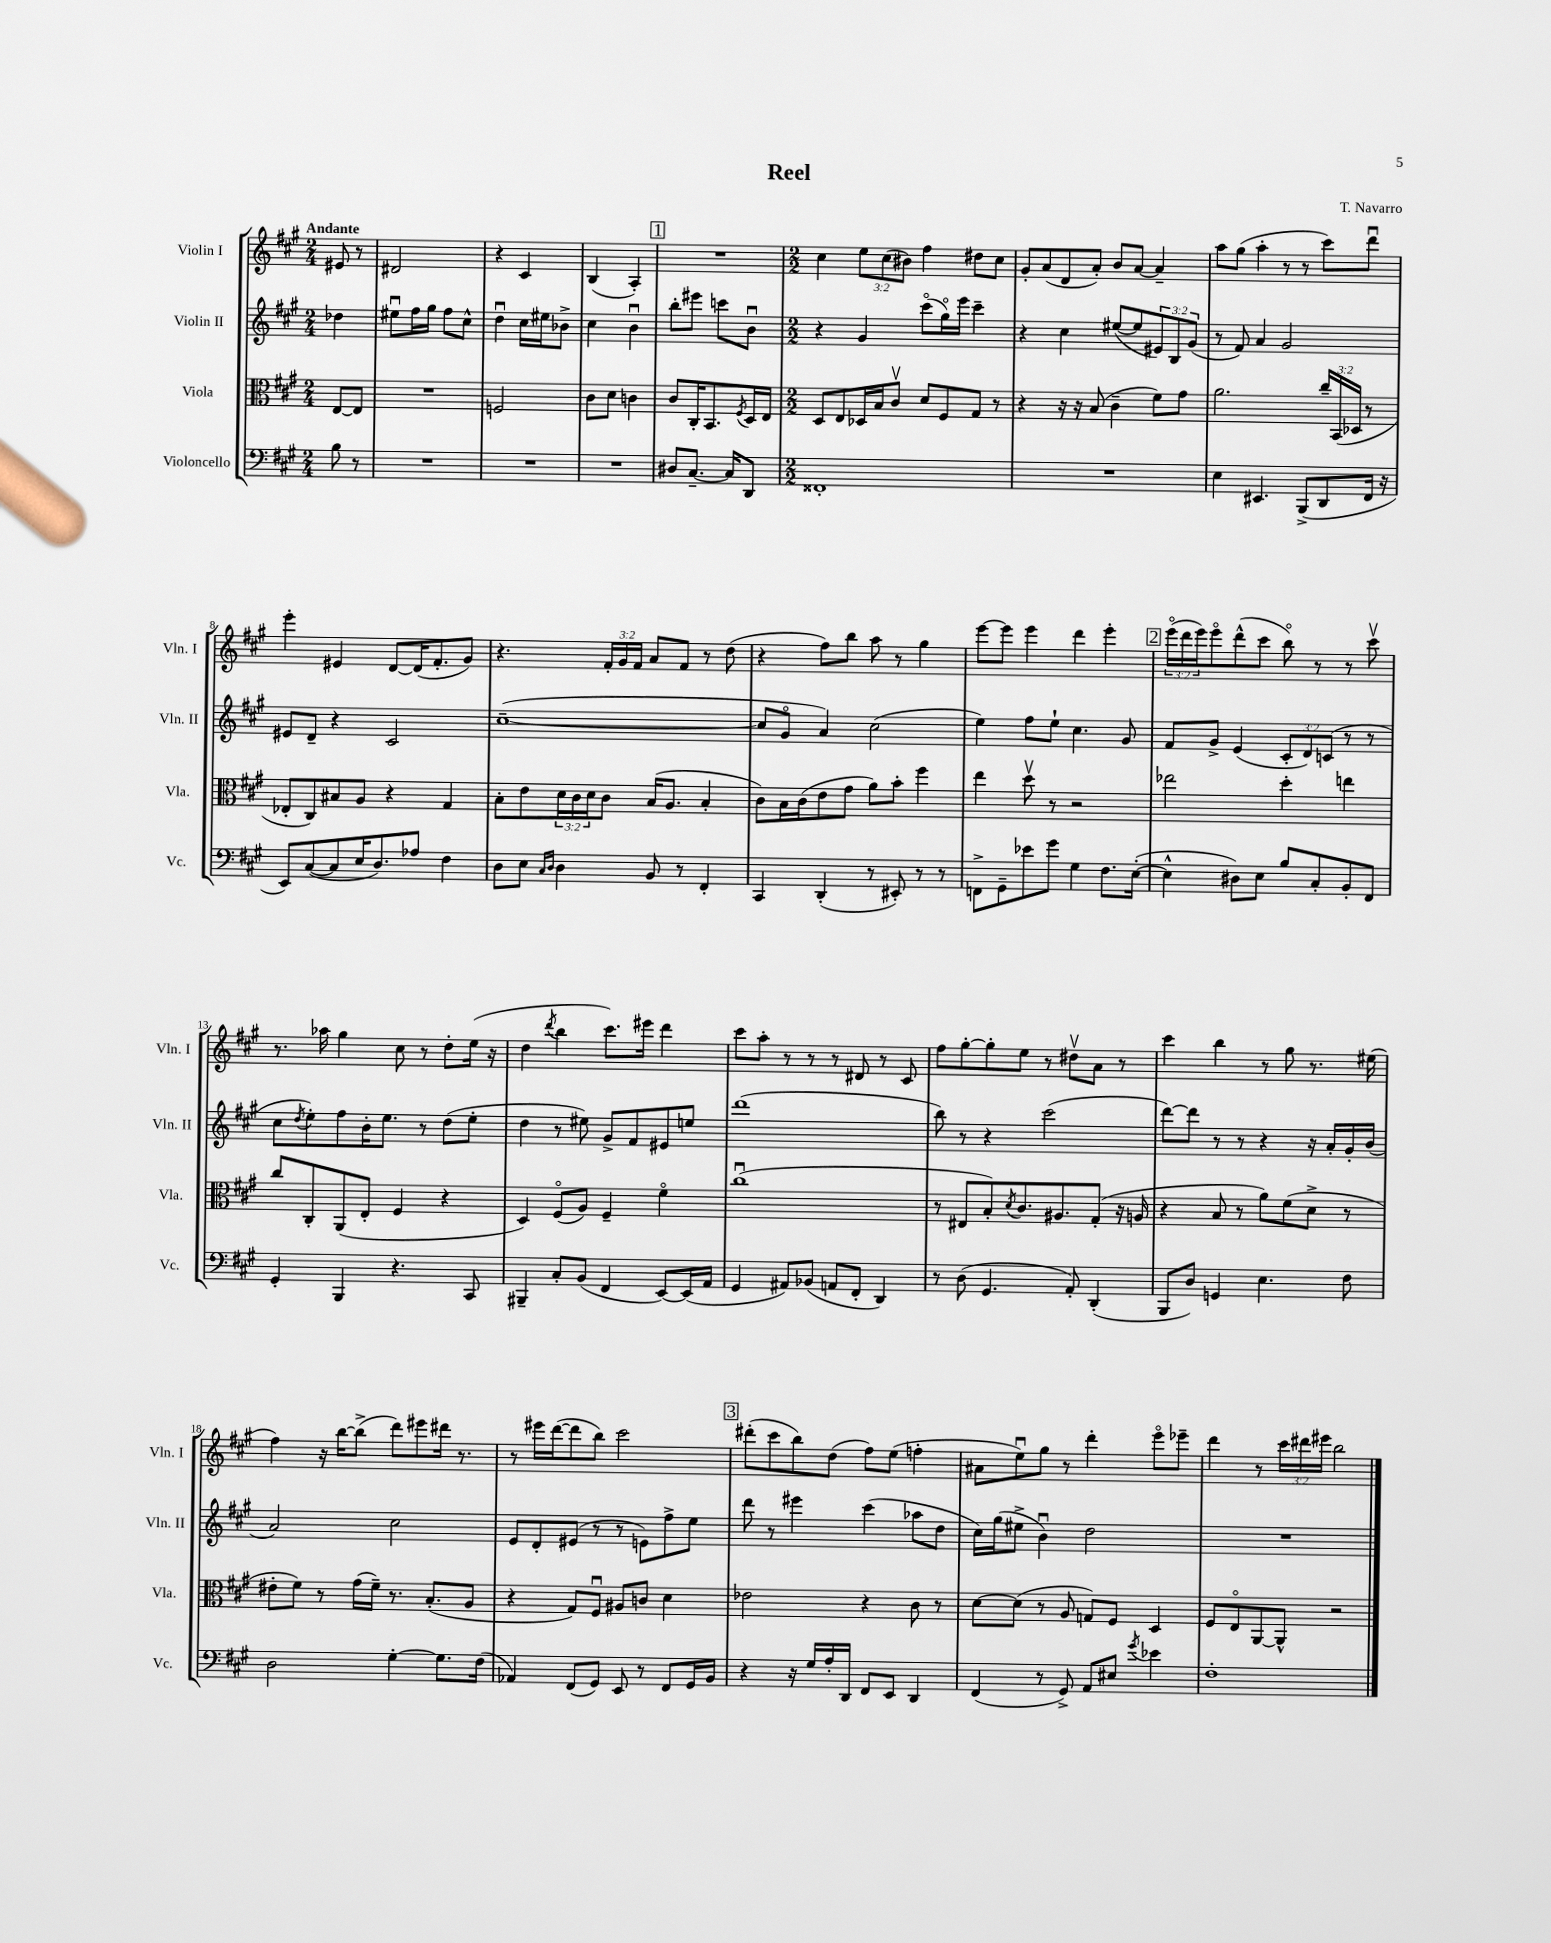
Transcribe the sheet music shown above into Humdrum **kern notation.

**kern	**kern	**kern	**kern
*part4	*part3	*part2	*part1
*staff4	*staff3	*staff2	*staff1
*I"Violoncello	*I"Viola	*I"Violin II	*I"Violin I
*I'Vc.	*I'Vla.	*I'Vln. II	*I'Vln. I
*clefF4	*clefC3	*clefG2	*clefG2
*k[f#c#g#]	*k[f#c#g#]	*k[f#c#g#]	*k[f#c#g#]
*M2/4	*M2/4	*M2/4	*M2/4
=	=	=	=
!	!	!	!LO:TX:a:B:t=Andante
8B\	[8E/L	4dd-X\	8e#X/
8r	8E/J]	.	8r
=1	=1	=1	=1
2r	2r	8ee#Xu\L	2d#X/
.	.	16ff#\L	.
.	.	16gg#\JJ	.
.	.	8ff#\L	.
.	.	8cc#^^\J	.
=2	=2	=2	=2
2r	2Fn/	4ddu\	4r
.	.	16cc#\LL	4c#/
.	.	16ee#X\J	.
.	.	8b-X^\J	.
=3	=3	=3	=3
2r	8c#\L	4cc#\	(4B/
.	8d\J	.	.
.	4cn\	4bu\	4A'/)
!!LO:REH:place=s1:t=1
=4	=4	=4	=4
8D#X/L	8c#/L	8bb'\L	2r
[8.C#~/J	16C#'/K	8eee#X\J	.
.	8.BB/	.	.
.	.	8cccn\L	.
16C#/KL]	.	.	.
.	8qF#/	.	.
8DD/J	16D/L	8bu\J	.
.	16E/JJ	.	.
=5	=5	=5	=5
*M2/2	*M2/2	*M2/2	*M2/2
1FF##X'	8D/L	4r	4cc#\
.	8E/	.	.
.	16D-X/L	4g#/	12ee\L
.	16B/J	.	.
.	.	.	(12cc#\
.	8c#v/J	.	.
.	.	.	12b#X\J)
.	8d/L	(8ccc#\L	4ff#\
.	8F#/	16gg#\L)	.
.	.	16eee\JJ	.
.	8G#/J	4ccc#~\	8dd#X\L
.	8r	.	8cc#\J
=6	=6	=6	=6
1r	4r	4r	8g#'/L
.	.	.	(8a/
.	16r	4cc#\	8d/
.	16r	.	.
.	(8B/	.	8a'/J)
.	4c#~\	([8ee#X/L	8b/L
.	.	8ee#/]	[8a/J
.	8f#\L)	12e#X/)	4a~/]
.	.	12B/	.
.	8g#\J	.	.
.	.	(12g#/J	.
=7	=7	=7	=7
4E\	2.a\	8r	8aa\L
.	.	8f#/)	(8gg#\J
4.EE#X/	.	4a/	4aa'\
.	.	2g#/	8r
(8BBB^/L	.	.	8r
8DD/	24cc#~/LL	.	8ccc#\L)
.	(24BB/	.	.
.	24D-X/JJ	.	.
16FF#/Jk	8r	.	8dddu\J
16r	.	.	.
!!LO:LB:g=z
=8	=8	=8	=8
8EE/L)	8E-X'/L	8e#X/L	4eee'\
([8C#/	8C#/)	8d~/J	.
8C#/]	8B#X/	4r	4e#X/
16E/K	8A/J	.	.
8.D/)	.	.	.
.	4r	2c#/	[8d/L
8A-X/J	.	.	(16d/K]
.	.	.	8.f#'/
4F#\	4G#/	.	.
.	.	.	8g#/J)
=9	=9	=9	=9
8D\L	8B'\L	([1cc#~	4.r
8E\J	8e\	.	.
16qqC#/LL	.	.	.
16qqD/JJ	.	.	.
4D\	24d\L	.	.
.	24c#\	.	.
.	24d\J	.	.
.	8c#\J	.	24f#'/LL
.	.	.	24g#/
.	.	.	24f#/JJ
8BB/	(16B/KL	.	8a/L
.	8.A/J	.	.
8r	.	.	8f#/J
4FF#'/	4B'/	.	8r
.	.	.	(8dd\
=10	=10	=10	=10
4CC#/	8c#\L)	8cc#/L]	4r
.	16B\L	8g#/J	.
.	(16c#\J	.	.
(4DD'/	8e\	4a/)	8ff#\L)
.	8g#\J	.	8bb\J
8r	8a\L)	(2cc#\	8aa\
8EE#X'/)	8b'\J	.	8r
8r	4ff#\	.	4gg#\
8r	.	.	.
=11	=11	=11	=11
8FFn^\L	4ee\	4ee\)	[8eee\L
8GG#~\	.	.	8eee\J]
8e-X\	8ddv\	8ff#\L	4eee\
8g#\J	8r	8ee`\J	.
4G#\	2r	4.cc#\	4ddd\
8.F#\L	.	.	4eee'\
.	.	8g#/	.
([16E'\Jk	.	.	.
!!LO:REH:place=s1:t=2
=12	=12	=12	=12
4E^^\]	2ee-X\	8f#/L	(24eee\LL
.	.	.	24ddd\
.	.	.	24eee\J)
.	.	8g#^/J	8eee\
8D#X\L)	.	(4e/	(8ddd^^\
8E\J	.	.	8ccc#\J
8B/L	4dd'\	12c#'/L	8bb\)
.	.	12d/)	.
8C#'/	.	.	8r
.	.	(12cn/J	.
8BB'/	4een\	8r	8r
8FF#/J	.	8r	8ccc#v\
!!LO:LB:g=z
=13	=13	=13	=13
4GG#'/	8cc#/L	8cc#\L	8.r
.	.	8qdd/	.
.	8C#'/	8ee'\)	.
.	.	.	16aa-X\
4BBB/	(8AA/	8ff#\	4gg#\
.	8E'/J	16b'\K	.
.	.	8.ee\J	.
4.r	4F#/	.	8cc#\
.	.	8r	8r
.	4r	(8dd\L	8dd'\L
8CC#/	.	8ee'\J	(16ee\Jk
.	.	.	16r
=14	=14	=14	=14
4BBB#X~/	4D/)	4dd\	4dd\
.	.	.	8qddd/
8C#'/L	(8F#/L	8r	4bb\
(8BB/J	8A/J)	8ee#X\)	.
4FF#/	4F#~/	8g#^/L	8.ccc#\L)
.	.	8f#/	.
.	.	.	16eee#X\Jk
[8EE/L)	4f#\	8e#X/	4ddd\
(16EE/L]	.	8een/J	.
16AA/JJ	.	.	.
=15	=15	=15	=15
4GG#/	(1cc#u	(1ddd	8ccc#\L
.	.	.	8aa'\J
8AA#X/L)	.	.	8r
(8BB-X/J	.	.	8r
8AAn/L	.	.	8r
8FF#'/J	.	.	8d#X/
4DD/)	.	.	8r
.	.	.	8c#/
=16	=16	=16	=16
8r	8r	8bb\)	8ff#\L
(8D\	8E#X/L	8r	[8gg#'\
4.GG#/	8B'/)	4r	8gg#'\]
.	8qd/	.	.
.	8.c#/	.	8ee\J
.	.	(2ccc#\	8r
.	8.A#X/	.	.
8AA'/)	.	.	8dd#Xv\L
(4DD'/	(8G#'/J	.	8a\J
.	16r	.	8r
.	16An/	.	.
=17	=17	=17	=17
8BBB/L	4r	[8ddd\L)	4ccc#\
8D/J)	.	8ddd\J]	.
4GGn/	8B/	8r	4bb\
.	8r	8r	.
4.E\	8a\L)	4r	8r
.	(8f#\	.	8gg#\
.	8d^\J	16r	8.r
.	.	16a'/LL	.
8F#\	8r	16g#'/	.
.	.	(16b/JJ	(16ee#X\
!!LO:LB:g=z
=18	=18	=18	=18
2D\	8e#X'\L	2a/)	4ff#\)
.	8f#\J)	.	.
.	8r	.	16r
.	.	.	[16bb\KL
.	(16g#\LL	.	(8bb^\J]
.	16f#~\JJ)	.	.
[4G#'\	8.r	2cc#\	8ddd\L)
.	.	.	8eee#X\
.	(8.B'/L	.	.
8.G#\L]	.	.	16ddd#X\Jk
.	.	.	8.r
.	8A/J	.	.
(16F#\Jk	.	.	.
=19	=19	=19	=19
4AA-X/)	4r	8e/L	8r
.	.	8d'/	16eee#X\LL
.	.	.	([16ddd\J
(8FF#/L	8G#/L)	(8e#X/J	8ddd\]
8GG#/J)	8F#u/J	8r	8bb\J)
8EE/	8A#X/L	8r	2ccc#\
8r	8cn/J	8en\L)	.
8FF#/L	4d\	8ff#^\	.
16GG#/L	.	8ee\J	.
16BB/JJ	.	.	.
!!LO:REH:place=s1:t=3
=20	=20	=20	=20
4r	2e-X\	8ddd\	(8ddd#X'\L
.	.	8r	8ccc#\
16r	.	4eee#X\	8bb\)
16G#/LL	.	.	.
16A'/	.	.	(8dd\J
16DD/JJ	.	.	.
8FF#/L	4r	(4ccc#\	8ff#\L)
8EE/J	.	.	(8ee\J
4DD/	8c#\	8aa-X\L	4ffn'\
.	8r	8dd\J	.
=21	=21	=21	=21
(4FF#/	[8d\L	16cc#\LL)	8a#X\L
.	.	(16gg#\J	.
.	(8d\J]	8ee#X^\J	8eeu\)
8r	8r	4bu\)	8gg#\J
8GG#^/)	8A/	.	8r
8AA/L	8Gn/L)	2dd\	4ddd'\
8E#X/J	8F#/J	.	.
8qg#/	.	.	.
4e-X\	4D/	.	8eee\L
.	.	.	8eee-X~\J
=22	=22	=22	=22
1F#'	8F#/L	1r	4ddd\
.	8E/	.	.
.	[8AA/	.	8r
.	8AA^^/J]	.	24ccc#\LL
.	.	.	24ddd#X\
.	.	.	24eee#X\JJ
.	2r	.	2bb\
==	==	==	==
*-	*-	*-	*-
